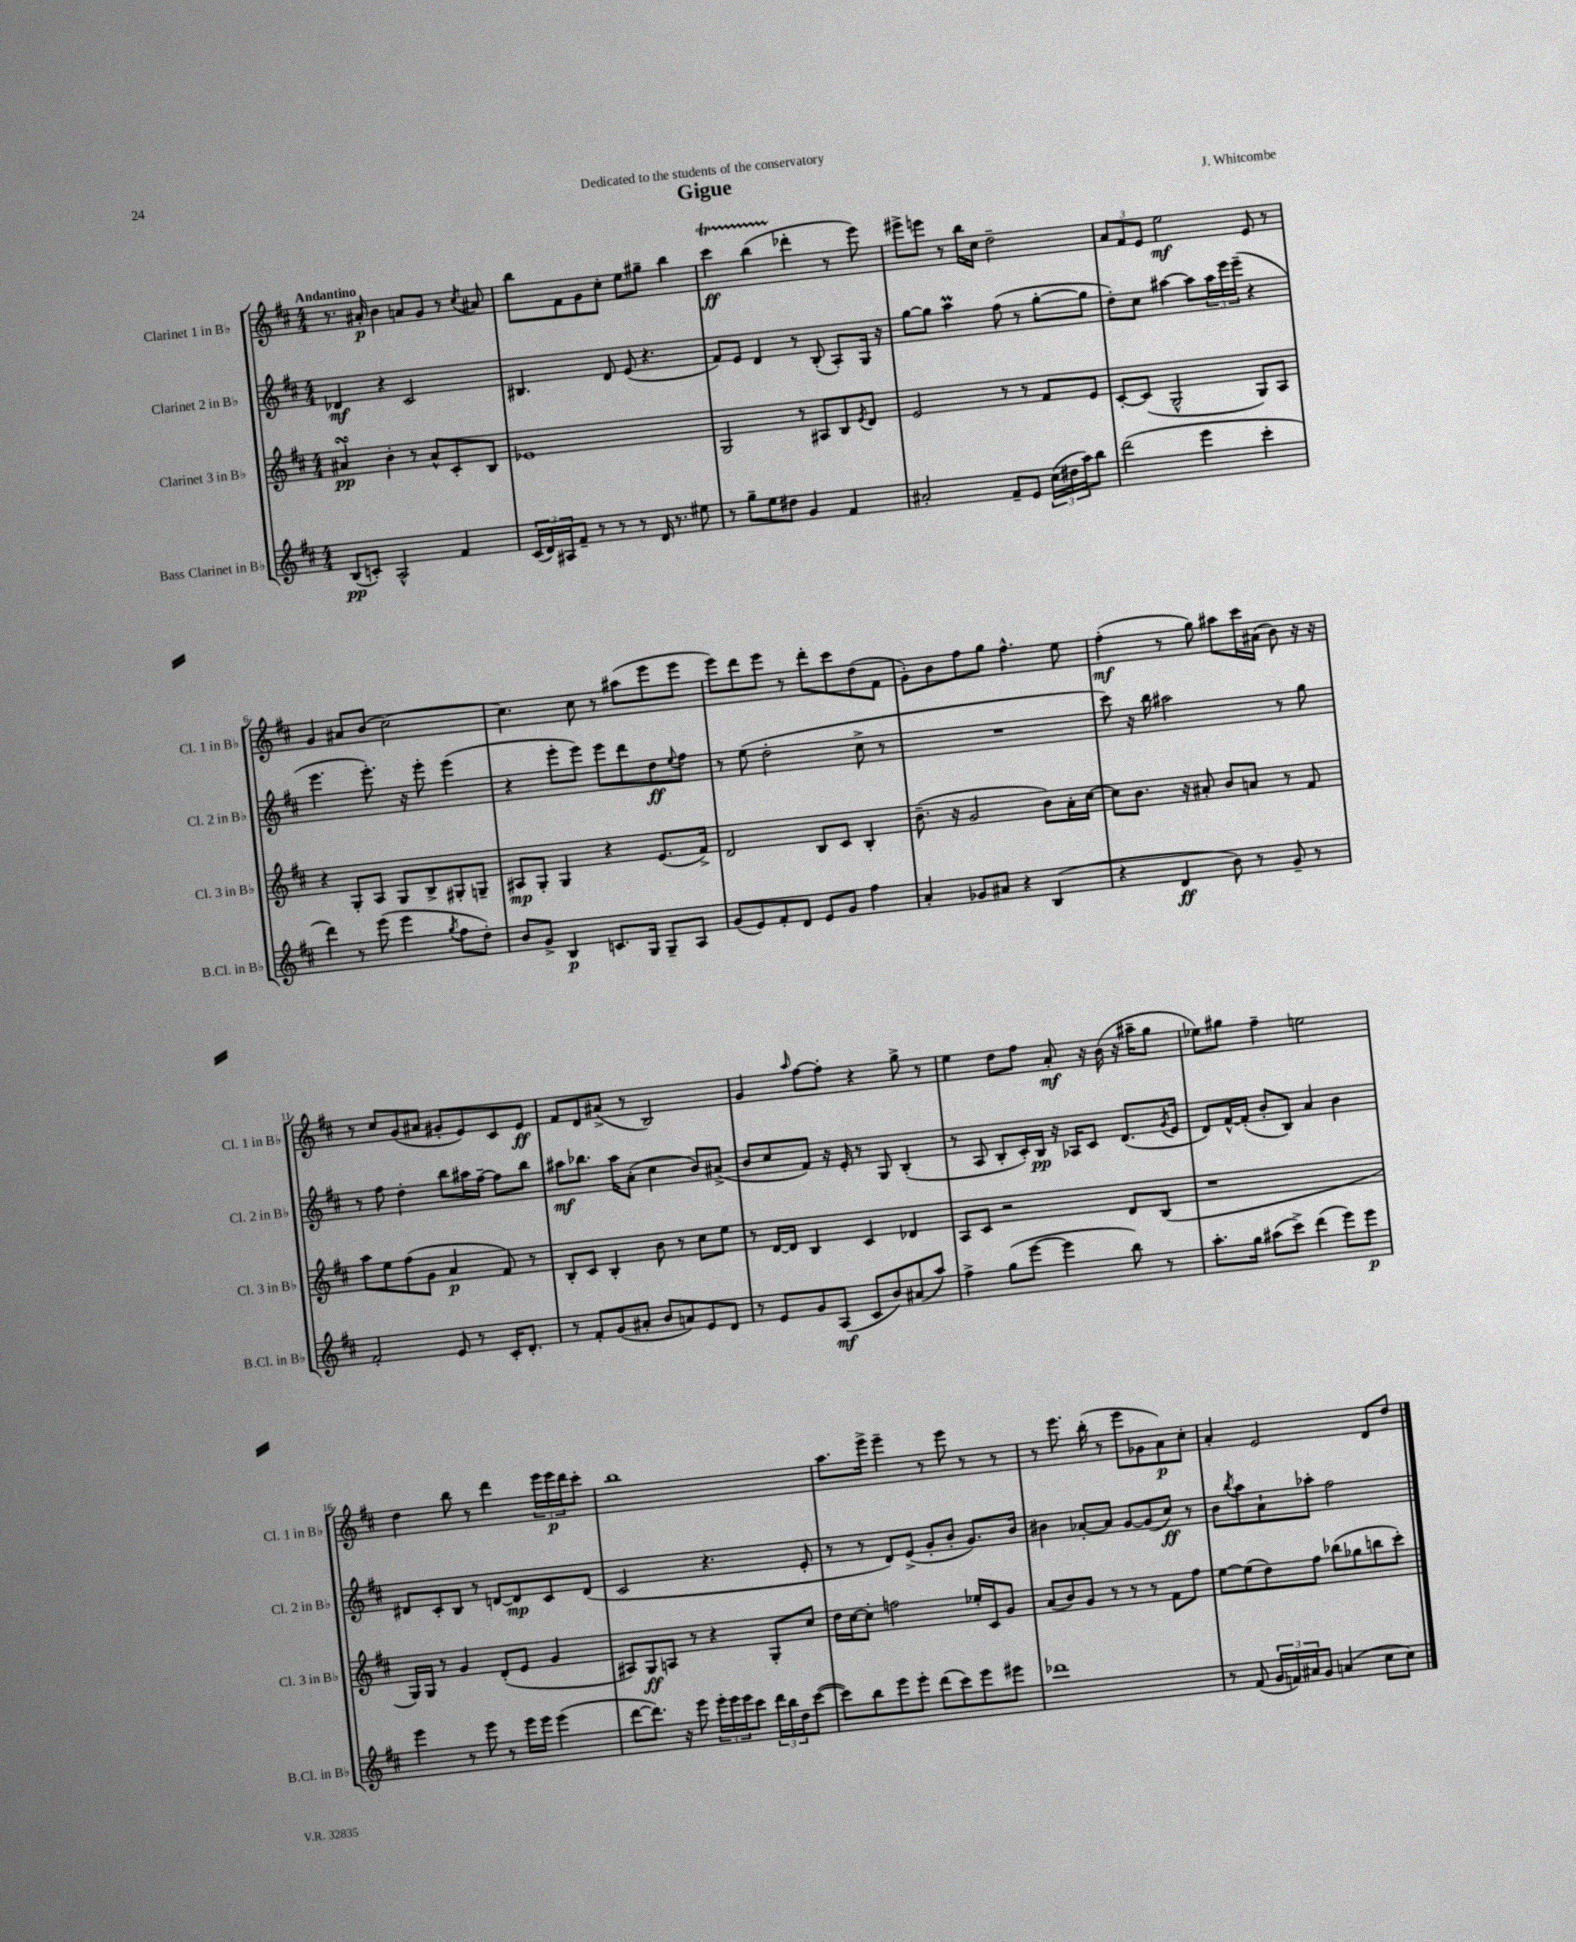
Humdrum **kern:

**kern	**kern	**kern	**kern
*staff4	*staff3	*staff2	*staff1
*clefG2	*clefG2	*clefG2	*clefG2
*k[f#c#]	*k[f#c#]	*k[f#c#]	*k[f#c#]
*M4/4	*M4/4	*M4/4	*M4/4
(8B/L	4a#/	4d-/	8.r
8c'/J)	.	.	.
.	.	.	16a#'/
2A^^/	4b'\	4r	4b\
.	8r	2c#/	8a/L
.	8a#^^/L	.	8g/J
4f#/	8c#'/	.	8r
.	.	.	8qcc#/
.	8B/J	.	8a#/
=	=	=	=
(24c#/LL	1e-	4.B#/	8bb\L
24d/)	.	.	.
24A#/J	.	.	.
8f#~/J	.	.	8f#\
8r	.	.	8g\
8r	.	8d/	8cc#'\J
8r	.	(8e/	8ee\L
16d/	.	4.r	8gg#~\J
8.r	.	.	.
.	.	.	4bb\
8ee#\	.	.	.
=	=	=	=
8r	2G/	8f#/L)	4ccc#\
8gg~\L	.	8e/J	.
8ee\	.	4d/	(4bb\
8dd#\J	.	.	.
4g/	8r	8r	4ddd-'\
.	8A#/L	(8B'/	.
4f#/	8B/	8A'/L)	8r
.	8qe/	.	.
.	8d/J	16G/Jk	8eee\)
.	.	16r	.
=	=	=	=
2a#'/	2e/	[8gg\L	8eee#^\L
.	.	8gg\]J	8eee\J
.	.	4aa\	8r
.	.	.	16bb\LL
.	.	.	16cc#\JJ
8f#~/L	8r	(8ff#\	2dd~\
8e/J	8r	8r	.
(24cc#\LL	8f#/L	[8gg'\L	.
24dd#\	.	.	.
24aa\J)	.	.	.
8bb\J	8e/J	8gg\]J	.
=	=	=	=
(2ddd\	[8c#'/L	8dd'\L)	12a/L
.	.	.	12f#/
.	(8c#/]J	8cc#\J	.
.	.	.	12e/J
.	2G^^/	[4aa#\	2ee\
4eee\	.	8aa#\]L	.
.	.	24aa#\L	.
.	.	24eee\	.
.	.	(24eee~\JJ	.
4ccc#'\	8G/L)	4r	8e/
.	8A/J	.	8r
=	=	=	=
4ddd\)	4r	4.eee\	4g/
8r	8G'/L	.	8a#/L
(8eee\	8A/J	8.eee'\)	(8b/J
4eee\	8G/L	.	[2cc#\)
.	.	16r	.
.	8B^/	8eee'\	.
8qgg/	.	.	.
8ff#\L	8G#'/	(4eee\	.
8dd'\J)	8G~/J	.	.
=	=	=	=
8b/L	8A#/L	4r	4.cc#\]
8g^/J	8G'/J	.	.
4B/	4G/	8eee'\L	.
.	.	8eee\J)	8cc#\
8.c/L	4r	8eee\L	8r
.	.	8ddd\	(8aa#\L
16G/Jk	.	.	.
8G~/L	(8.e/L	8dd\	8eee\
.	.	8qqee/	.
8A/J	.	8ff#\J	8eee\J
.	16f#^/Jk)	.	.
=	=	=	=
(8g/L	2d/	8r	8eee\L)
8e/)	.	(8ee\	8ddd\
8f#'/	.	2dd'\	8eee\J
8d/J	.	.	8r
8e/L	8B/L	.	8ddd'\L
8g/J	8c#/J	.	8ccc#\
4ff#\	4B'/	8cc#^\	(8dd\
.	.	8r	8f#\J
=	=	=	=
4a'/	(8.b~\	1r	8g'\L)
.	.	.	8b\
.	16r	.	.
8g-/L	2g/	.	8ff#\
8a#/J	.	.	8gg\J
4r	.	.	4.ff#^^\
(4B/	8b\L)	.	.
.	16a'\L	.	8ee\
.	[16cc#\JJ	.	.
=	=	=	=
4r	8cc#\]L	8ccc#\)	(4ff#'\
.	8.b\J	16r	.
.	.	16bb\	.
4d/	.	2aa#\	8r
.	16r	.	.
.	8a#'/	.	8gg\)
8b\)	8b/L	.	8aa#\L
8r	8a/J	.	16ccc#\L
.	.	.	(16a#\JJ
8g~/	8r	8r	8b\)
8r	8f#/	8gg\	16r
.	.	.	16r
=	=	=	=
2f#'/	8aa\L	8r	8r
.	8ee\	8ff#\	8cc#/L
.	(8ff#\	4dd'\	(8g/
.	8g\J	.	8a#/J
8e/	4a/	8bb\L	8g#'/L
8r	.	16aa#\L	8e/)
.	.	[16ff#~\JJ	.
16c#'/LK	8f#/)	8ff#\]L	8c#/
8.d'/J	.	.	.
.	8r	8bb\J	8e/J
=	=	=	=
8r	8B'/L	8aa#\L	8f#/L
8f#'/L	8c#/J	8.bb-\J	8d/
(8g/	4B'/	.	(8a#^/J
.	.	16aa#\LK	.
8a#'/J	.	(8a'\J	8r
8b/L	8b\	4cc#\	2B/)
8a/)	8r	.	.
8e/	8cc#\L	8b/L)	.
8d/J	8ee\J	(8a#^/J	.
=	=	=	=
8r	8r	8b/L	4g/
8e/L	[16d/LL	8cc#/	.
.	16d/]JJ	.	.
.	.	.	16qqaa/
8g/	4B/	8f#/J)	[8ff#\L
(8A/J	.	16r	8ff#'\]J
.	.	16e'/	.
8c#/L	4c#/	8r	4r
8b/)	.	8G/	.
(8a#/	4d-/	(4B'/	8gg^\
8aa/J)	.	.	8r
=	=	=	=
4ff#^\	8A/L	8r	4ee\
.	8c#/J	8A/	.
(8gg\L	2r	8B'/L	8dd\L
[8eee\J	.	16c#'/L)	8ff#\J
.	.	16B/JJ	.
4eee\]	.	16r	8a'/
.	.	16A-/LK	.
.	.	8c#/J	16r
.	.	.	(16b\
8bb\)	8d/L	(8.d/L	16r
.	.	.	16aa#~\LK
8r	(8B/J	.	8gg\J
.	.	8qg/	.
.	.	16e/Jk	.
=	=	=	=
8.aa'\L	1r	8d/L)	8ee-\L)
.	.	[16f#^^/L	8gg#\J
16gg\Jk	.	(16f#'/]JJ	.
(8aa#\L	.	8b'/L	4ff#~\
8ccc#^\J)	.	8B/J)	.
(4ddd\	.	4a/	2ee\
8eee\L)	.	4b\	.
8eee\J	.	.	.
=	=	=	=
4eee\	16G/LL)	8d#/L	4dd\
.	16G/JJ	.	.
.	8r	8c#'/	.
8r	4g/	8B/J	8bb\
8eee\	.	8r	8r
8r	(8d'/L	[8d/L	4ddd\
16eee\LL	8e/J	8d/]	.
16eee\JJ	.	.	.
(4eee\	4g/	8c#/	24eee\LL
.	.	.	24eee\
.	.	.	24ddd\J
.	.	(8d/J	8ccc#'\J
=	=	=	=
[8ddd\L	8A#/L)	2c#/	1bb
8.ddd\]J)	8G/	.	.
.	8A/J	.	.
16r	.	.	.
8eee\	8r	.	.
24eee'\LL	4r	4.r	.
24eee\	.	.	.
24eee\J	.	.	.
8ccc#\J	.	.	.
24ddd\LL	8G'/L	.	.
24bb\	.	.	.
24dd\J	.	.	.
([8ccc#\J	8cc#/J	8e'/	.
=	=	=	=
8ccc#\]L)	16dd\LL	8r	8.aa\L
.	[16cc#\J	.	.
8bb\	8cc#'\]J	8r	.
.	.	.	16eee^\Jk
8eee\	2ff\	8d/L)	4eee~\
8eee'\J	.	(8e^/J	.
(8ddd\L	.	8g'/L	8r
8ccc#\)	.	8b'/J	8eee\
8eee\	16ee-'/LL	8.g/L)	8r
.	16c#/J	.	.
8eee#\J	8g/J	.	8r
.	.	16b/Jk	.
=	=	=	=
1ddd-	(8a/L	4b#\	8r
.	8b/)	.	8.eee\
.	8g/J	[8a-'/L	.
.	.	.	(16bb'\
.	8r	8a-/]J	8r
.	8r	[8g/L	8eee\L
.	8r	(8g/]	8g-\
.	8f#\L	8cc#/J)	8a\)
.	8ff#\J	8r	8cc#'\J
=	=	=	=
8r	[8ee\L	8b\L	4a'/
.	.	8qbb/	.
(8f#/	(8ee\]	8aa\	.
24g/LL	8dd\)	8a`\	2e/
24f/)	.	.	.
24a#/J	.	.	.
8g/J	8ff#\J	8aa-'\J	.
(4a/	(8bb-\L	2ff#\	.
.	8gg-\	.	.
8cc#\L	8bb\	.	8d/L
8cc#\J)	8ccc#'\J)	.	8dd/J
==	==	==	==
*-	*-	*-	*-
